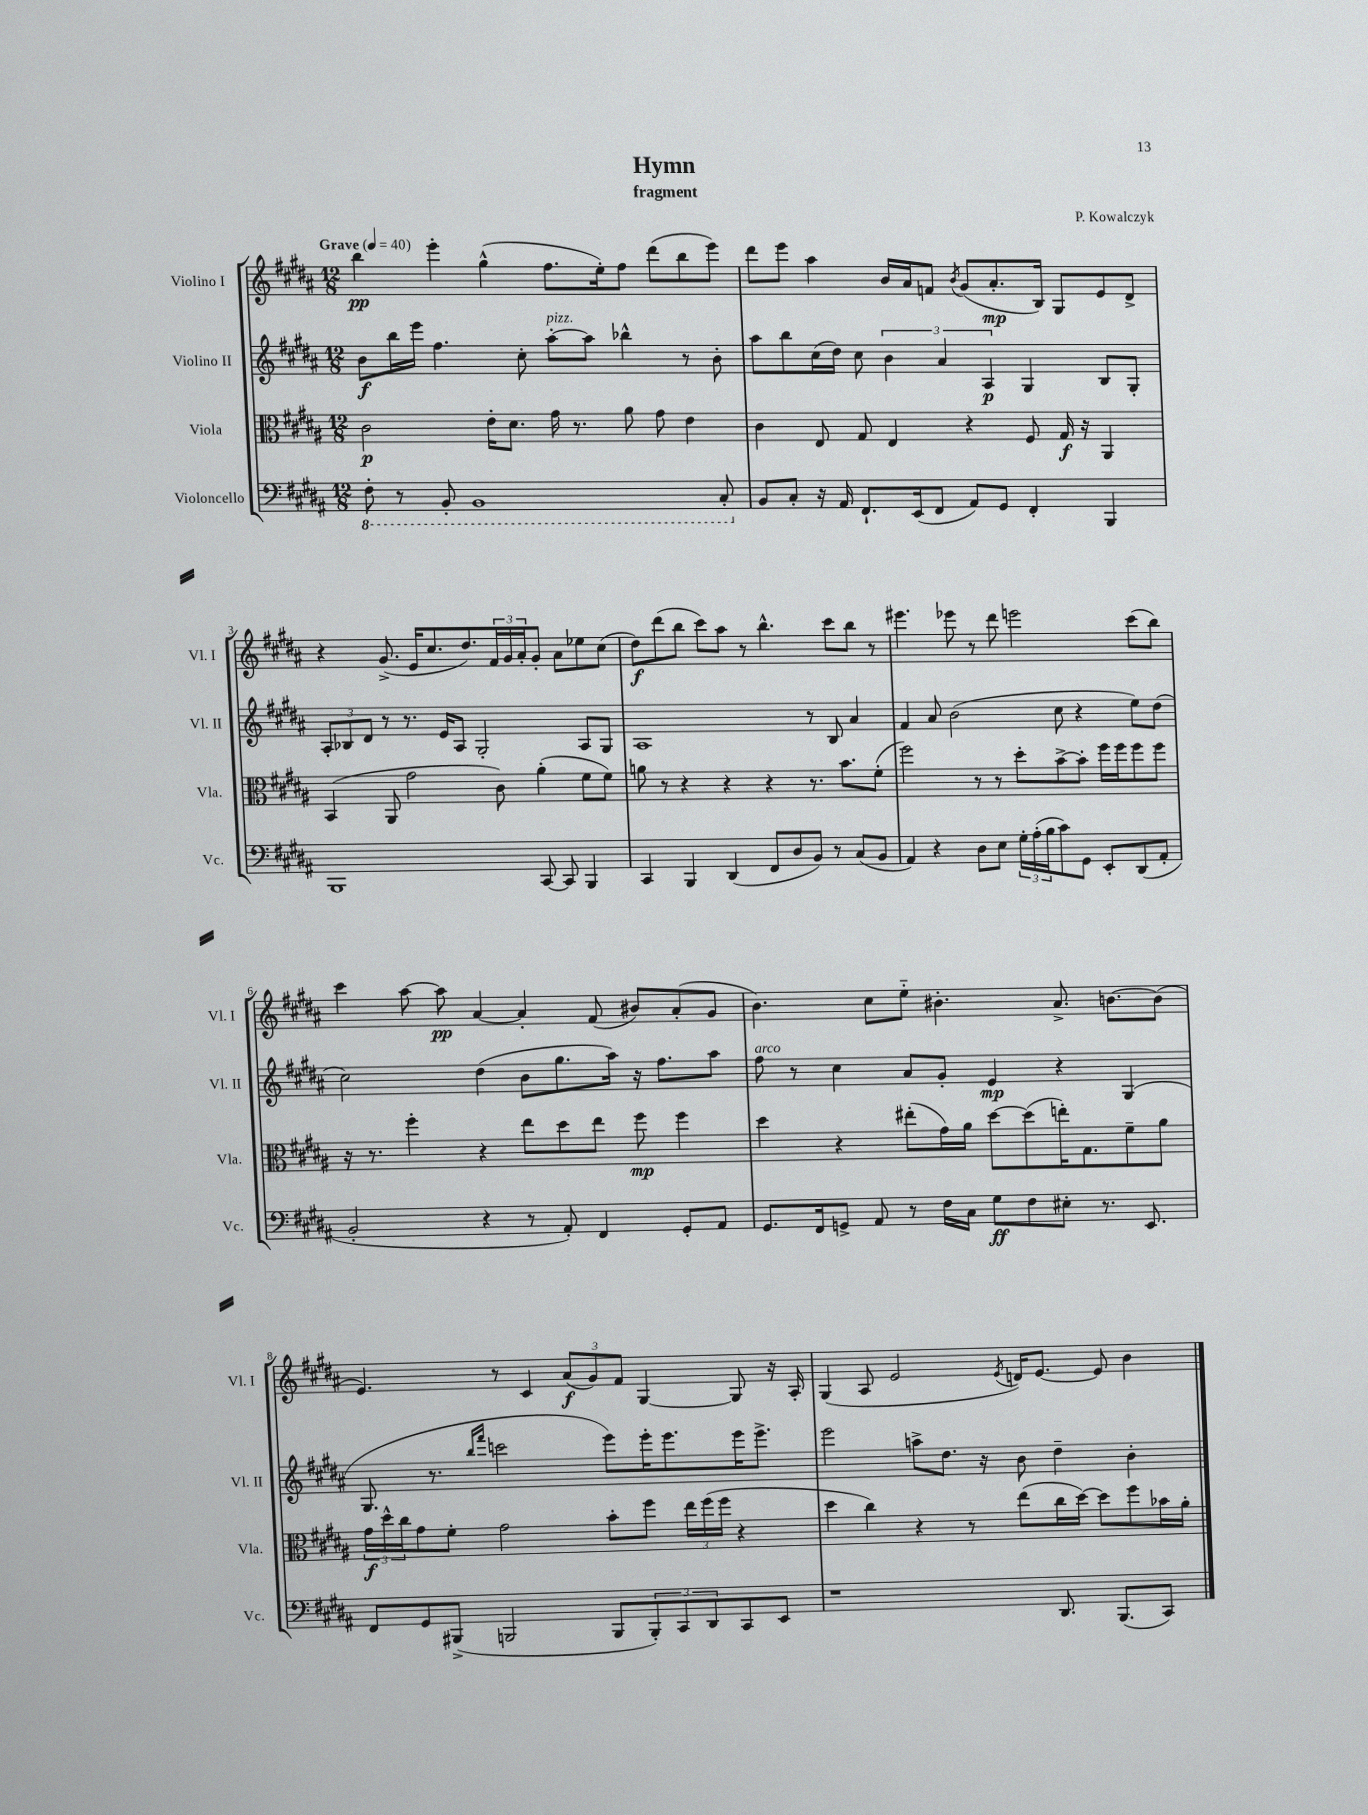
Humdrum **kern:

**kern	**kern	**kern	**kern
*staff4	*staff3	*staff2	*staff1
*clefF4	*clefC3	*clefG2	*clefG2
*k[f#c#g#d#a#]	*k[f#c#g#d#a#]	*k[f#c#g#d#a#]	*k[f#c#g#d#a#]
*M12/8	*M12/8	*M12/8	*M12/8
*MM40	*MM40	*MM40	*MM40
8FF#'	2c#	8b	4bb
8r	.	16bb	.
.	.	16eee	.
8BBB'	.	4.ff#	4eee'
1BBB	.	.	.
.	16e'	.	(4gg#^^
.	8.d#	.	.
.	.	8cc#'	.
.	16g#	[8aa#'	8.ff#
.	8.r	.	.
.	.	8aa#]	.
.	.	.	16ee')
.	8a#	4bb-^^	8ff#
.	8g#	.	(8ddd#
.	4e	8r	8bb
8CC#'	.	8b'	8eee)
=	=	=	=
8BB	4c#	8aa#	8ddd#
8C#'	.	8bb	8eee
16r	8E	(16cc#	4aa#
16AA#	.	16dd#)	.
8.FF#`	8G#	8cc#	.
.	4E	6b	16b
(16EE	.	.	16a#
8FF#	.	.	8f
.	.	6a#	.
.	.	.	8qb
8AA#)	4r	.	(8g#
.	.	6A#	.
8GG#	.	.	8.a#'
4FF#'	8F#	4G#	.
.	.	.	16B)
.	16G#	.	8G#
.	16r	.	.
4BBB	4AA#	8B	8e
.	.	8G#'	8d#^
=	=	=	=
1BBB	(4BB	12A#'	4r
.	.	12B-	.
.	.	12d#	.
.	8AA#	8r	(8.g#^
.	2g#	8.r	.
.	.	.	16e
.	.	.	8.cc#
.	.	16e	.
.	.	8A#	.
.	.	.	8.dd#)
.	.	2G#'	.
.	8c#)	.	24f#
.	.	.	24g#
.	.	.	24a#'
[8CC#	(4a#'	.	8g#'
8CC#]	.	.	8a#
4BBB	8f#	8A#	8ee-
.	8f#)	8G#	(8cc#
=	=	=	=
4CC#	8a	1A#	8dd#)
.	8r	.	(8ddd#
4BBB	4r	.	8bb
.	.	.	8ccc#)
(4DD#	4r	.	8aa#
.	.	.	8r
8FF#	4r	.	4.bb^^
8D#	.	.	.
8BB)	8.r	8r	.
8r	.	8B	8ccc#
.	8.b	.	.
(8C#	.	4a#	8bb
8BB	(8f#'	.	8r
=	=	=	=
4AA#)	2ff#)	4f#	4.eee#
4r	.	8a#	.
.	.	(2b	8eee-
8D#	8r	.	8r
8E	8r	.	8ddd#
24G#'	8dd#'	.	2eee
(24A#'	.	.	.
24B	.	.	.
8c#)	[8b^	8cc#	.
8GG#	8b']	4r	.
8EE'	16ff#	.	.
.	16ff#	.	.
(8DD#	8ff#	8ee)	(8ccc#
8AA#'	8ff#	(8dd#	8bb)
=	=	=	=
2BB'	16r	2cc#)	4ccc#
.	8.r	.	.
.	4ff#'	.	[8aa#
.	.	.	8aa#]
4r	4r	(4dd#	[4a#
8r	8ee	8b	4a#']
8AA#')	8dd#	8.gg#	.
4FF#	8ee	.	(8f#
.	.	16aa#)	.
.	8ff#	16r	8b#)
.	.	8.ff#	.
8GG#'	4ff#	.	(8a#'
8AA#	.	8aa#	8g#
=	=	=	=
8.GG#	4dd#	8ff#	4.b)
.	.	8r	.
16FF#	.	.	.
8GG^	4r	4cc#	.
8AA#	.	.	8cc#
8r	(8ee#'	8a#	8ee'~
16F#	16g#)	8g#'	4.b#'
16C#	16a#	.	.
8G#	[8dd#	4e	.
8F#	(8dd#]	.	.
8E#'	16ee')	4r	8.a#^
.	8.G#	.	.
8.r	.	.	.
.	.	.	[8.b
.	8f#~	(4G#	.
8.EE	.	.	.
.	8a#	.	(8b]
=	=	=	=
8FF#	24g#	8.G#	4.e)
.	24dd#^^	.	.
.	24cc#	.	.
8GG#	8g#	.	.
.	.	8.r	.
(8BBB#^	8f#'	.	.
.	.	16qqbb	.
.	.	16qqfff#	.
2BBB	2g#	2ccc	8r
.	.	.	4c#
.	.	.	(12a#
.	.	.	12g#)
8BBB	8b'	8eee)	.
.	.	.	12f#
12BBB')	8ff#	16eee'	[4G#
.	.	8.eee	.
12CC#	.	.	.
.	24ee	.	.
12DD#	(24ff#	.	.
.	24ff#	.	.
8CC#	4r	16eee	8G#]
.	.	8.eee^	.
8EE	.	.	16r
.	.	.	16A#'
=	=	=	=
1r	4dd#	2eee	(4G#
.	4cc#)	.	8A#
.	.	.	2e
.	4r	8aa^	.
.	.	8.dd#	.
.	8r	.	.
.	.	16r	.
.	.	.	8qe
.	(8ee	8b	16d)
.	.	.	[8.e
8.DD#	16cc#	4dd#~	.
.	[16dd#)	.	.
.	8dd#]	.	8e]
(8.BBB	.	.	.
.	8ff#	4b'	4b
8CC#)	16b-	.	.
.	16a#'	.	.
==	==	==	==
*-	*-	*-	*-
